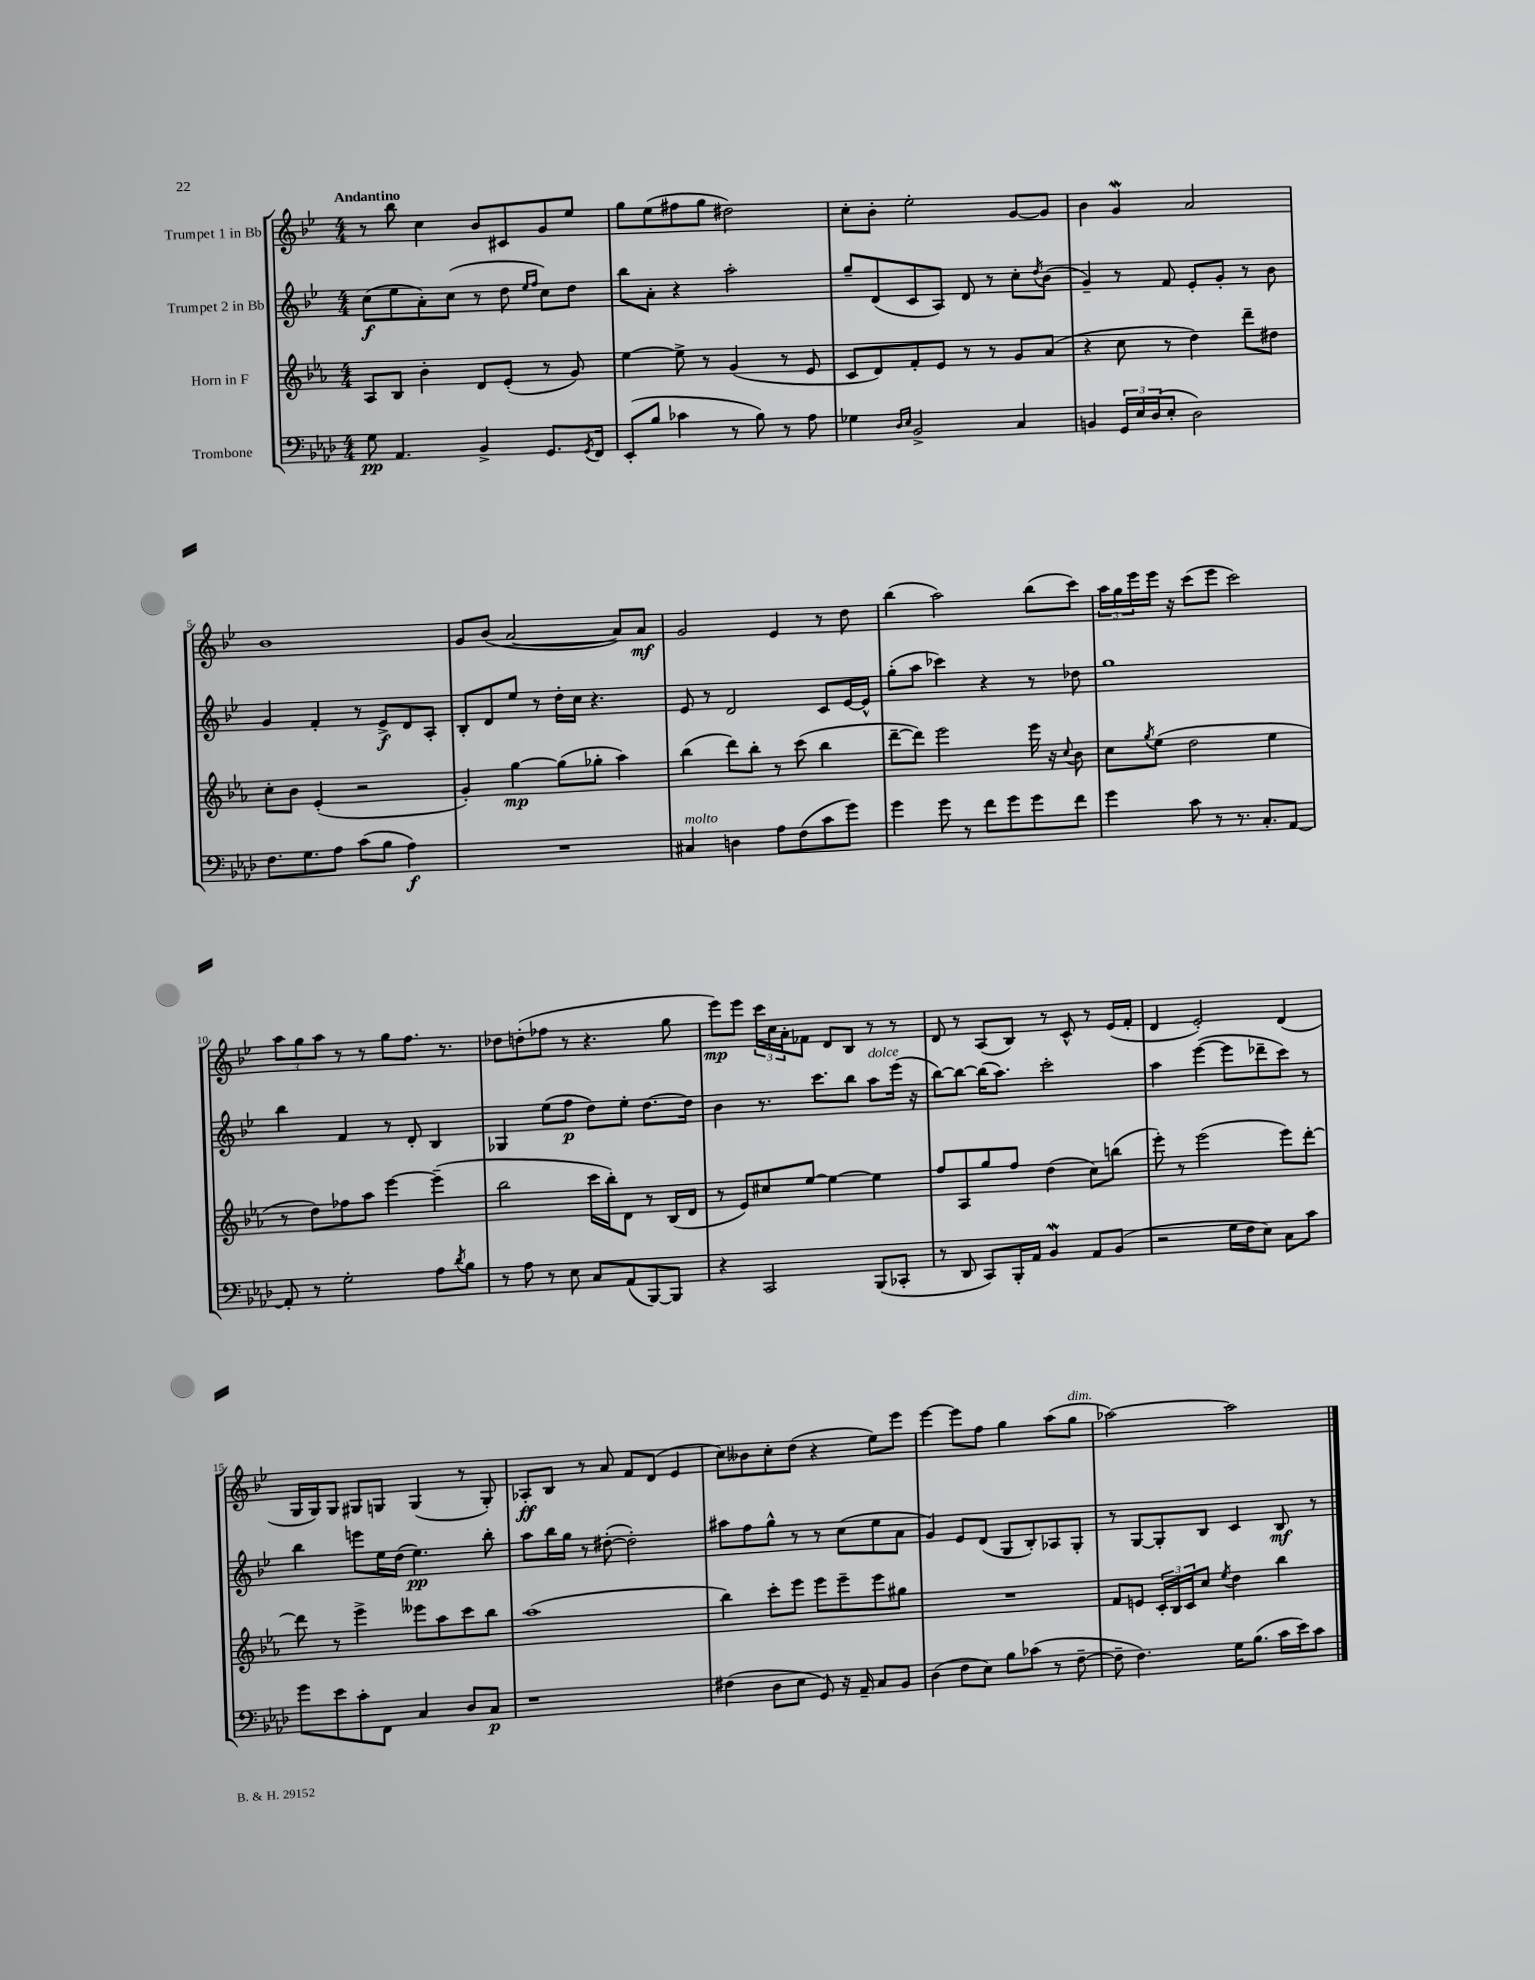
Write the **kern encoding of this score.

**kern	**kern	**kern	**kern
*staff4	*staff3	*staff2	*staff1
*clefF4	*clefG2	*clefG2	*clefG2
*k[b-e-a-d-]	*k[b-e-a-]	*k[b-e-]	*k[b-e-]
*M4/4	*M4/4	*M4/4	*M4/4
8G	8A-	(8cc	8r
4.AA-	8B-	8ee-	8bb-
.	4b-'	8a')	4cc
.	.	(8cc	.
4BB-^	8d	8r	8b-
.	(8e-'	8dd	8c#
.	.	16qqee-	.
.	.	16qqff	.
8.GG	8r	8cc)	8g
.	8g)	8dd	8ee-
8qGG	.	.	.
16FF	.	.	.
=	=	=	=
(8EE-'	[4ee-	8bb-	8gg
8B-	.	8a'	(8ee-
4c-	8ee-^]	4r	8ff#
.	8r	.	8gg
8r	(4g	2aa'	2dd#)
8B-)	.	.	.
8r	8r	.	.
8A-	8e-	.	.
=	=	=	=
4G-	8c	8gg~	8cc'
.	8d)	(8d	8b-'
16qqD-	.	.	.
16qqE-	.	.	.
2BB-^	8f'	8c	2ee-'
.	8e-	8A)	.
.	8r	8d	.
.	8r	8r	.
4C	8g	8cc'	[8g
.	.	8qdd	.
.	(8a-	(8b-	8g]
=	=	=	=
4BB	4r	4g~)	4b-
24GG	8cc	8r	4g
24E-	.	.	.
(24D-	.	.	.
8E-'	8r	8f	.
2D-)	4dd)	8e-'	2a
.	.	8g'	.
.	8ddd~	8r	.
.	8dd#	8b-	.
=	=	=	=
8.F	8cc'	4g	1b-
.	8b-	.	.
8.G	.	.	.
.	(4e-'	4f'	.
8A-	.	.	.
(8c	2r	8r	.
8B-	.	8e-^	.
4A-)	.	8d	.
.	.	8A'	.
=	=	=	=
1r	4g')	8B-'	8g
.	.	8d	(8b-
.	[4gg	8ee-	[2a
.	.	8r	.
.	(8gg]	16dd'	.
.	.	16cc	.
.	8gg-'	4.r	.
.	4aa-)	.	8a])
.	.	.	8a
=	=	=	=
4C#	(4bb-	8e-	2g
.	.	8r	.
4D	8ddd)	2d	.
.	8bb-'	.	.
8A-	8r	.	4e-
(8F	(8ccc	.	.
8c	4bb-	8c	8r
8g)	.	[16e-	8dd
.	.	16e-^^]	.
=	=	=	=
4g	[8ddd~	(8gg'	(4bb-
.	8ddd])	8aa	.
8g	2eee-	4ccc-)	2aa)
8r	.	.	.
8f	.	4r	.
8g	.	.	.
8g	16eee-	8r	(8bb-
.	16r	.	.
.	8qqcc	.	.
8f	8b-	8dd-	8ccc)
=	=	=	=
4g	8cc	1gg	24aa
.	.	.	24gg
.	.	.	24eee-
.	8qgg	.	.
.	(8ee-	.	16eee-
.	.	.	16r
8c	2dd	.	(8ccc
8r	.	.	8eee-
8.r	.	.	2ccc)
8.C'	.	.	.
.	4ee-	.	.
[8AA-	.	.	.
=	=	=	=
8AA-']	8r	4bb-	12aa
.	.	.	12gg
8r	8dd)	.	.
.	.	.	12aa
2G'	8ff-	4f	8r
.	8aa-	.	8r
.	[4eee-	8r	8gg
.	.	8d'	8.ff
8A-	(4eee-~]	4B-	.
.	.	.	8.r
8qd-	.	.	.
8B-	.	.	.
=	=	=	=
8r	2bb-	4G-	8dd-
8A-	.	.	(8dd'
8r	.	(8ee-	8ff-
8E-	.	8ff	8r
8C	16ccc	8dd)	4.r
.	16bb-')	.	.
(8AA-	8d	8ee-'	.
[8BBB-)	8r	[8.dd	.
8BBB-]	(16B-	.	8gg
.	16d	16dd]	.
=	=	=	=
4r	8r	4b-	8eee-)
.	8e-)	.	8eee-
2CC	8cc#	8.r	24ccc
.	.	.	24cc
.	.	.	24a'
.	[8ee-	.	8f-
.	.	8.ccc	.
.	4ee-_	.	8d
.	.	8bb-	8B-
(8BBB-	4ee-]	8aa	8r
8CC-'	.	(16eee-	8r
.	.	16r	.
=	=	=	=
8r	8ff	[8bb-)	8d
8DD-	8A-	8bb-_	8r
8CC)	8gg	(16bb-]	(8A
.	.	8.aa)	.
16BBB-'	8ff	.	8B-)
16AA-	.	.	.
4BB-	(4dd	2ccc'	8r
.	.	.	8c^^
8AA-	8cc)	.	8r
(8BB-	(8bb	.	(16e-
.	.	.	16f'
=	=	=	=
2r	8eee-')	4aa	4d
.	8r	.	.
.	(2eee-	([4eee-	2e-')
16G	.	8eee-]	.
16F	.	.	.
8E-)	.	8ddd-~	.
8C	8eee-)	8ccc)	(4d
8c	[8ddd'	8r	.
=	=	=	=
8g	8ddd]	4bb-	16G
.	.	.	16G)
8e-	8r	.	8G
8c'	4eee-^	8eee	8G#
8FF	.	16ee-	8G
.	.	(16dd	.
4C	8eee--	4.ee-)	(4G
.	8aa-	.	.
8D-	8ccc	.	8r
8C	8bb-	8bb-'	8G')
=	=	=	=
1r	(1aa-	8aa	8A-'
.	.	16bb-	8B-
.	.	16gg	.
.	.	8r	8r
.	.	([8dd#'	8a
.	.	2dd#'])	8f
.	.	.	(8d
.	.	.	4e-
=	=	=	=
(4F#	4bb-)	8aa#	8cc)
.	.	8ff	8b--
8D-	8ccc'	8gg^^	8cc'
8E-	8eee-	8r	(8dd
8GG)	8eee-	8r	4r
16r	8eee-~	(8cc	.
16AA-~	.	.	.
8C	8eee-	8ee-	8ee-)
8BB-	8gg#	8a	8eee-
=	=	=	=
(4D-	1r	4g)	[4eee-
8F	.	8e-	8eee-]
8E-)	.	(8d	8ff
8B-	.	8G	4gg
(8c-	.	8B-')	.
8r	.	8A-	(8aa
[8F~	.	8G'	8gg
=	=	=	=
8F~]	8f	8r	[2aa-)
4.F)	8e	[8G	.
.	24c'	8G']	.
.	24B-	.	.
.	24c	.	.
.	8cc	8B-	.
.	8qee-	.	.
16G	4dd	4c	2aa-]
(8.B-	.	.	.
16c	4bb-	8B-	.
16e-)	.	.	.
8c	.	8r	.
==	==	==	==
*-	*-	*-	*-
